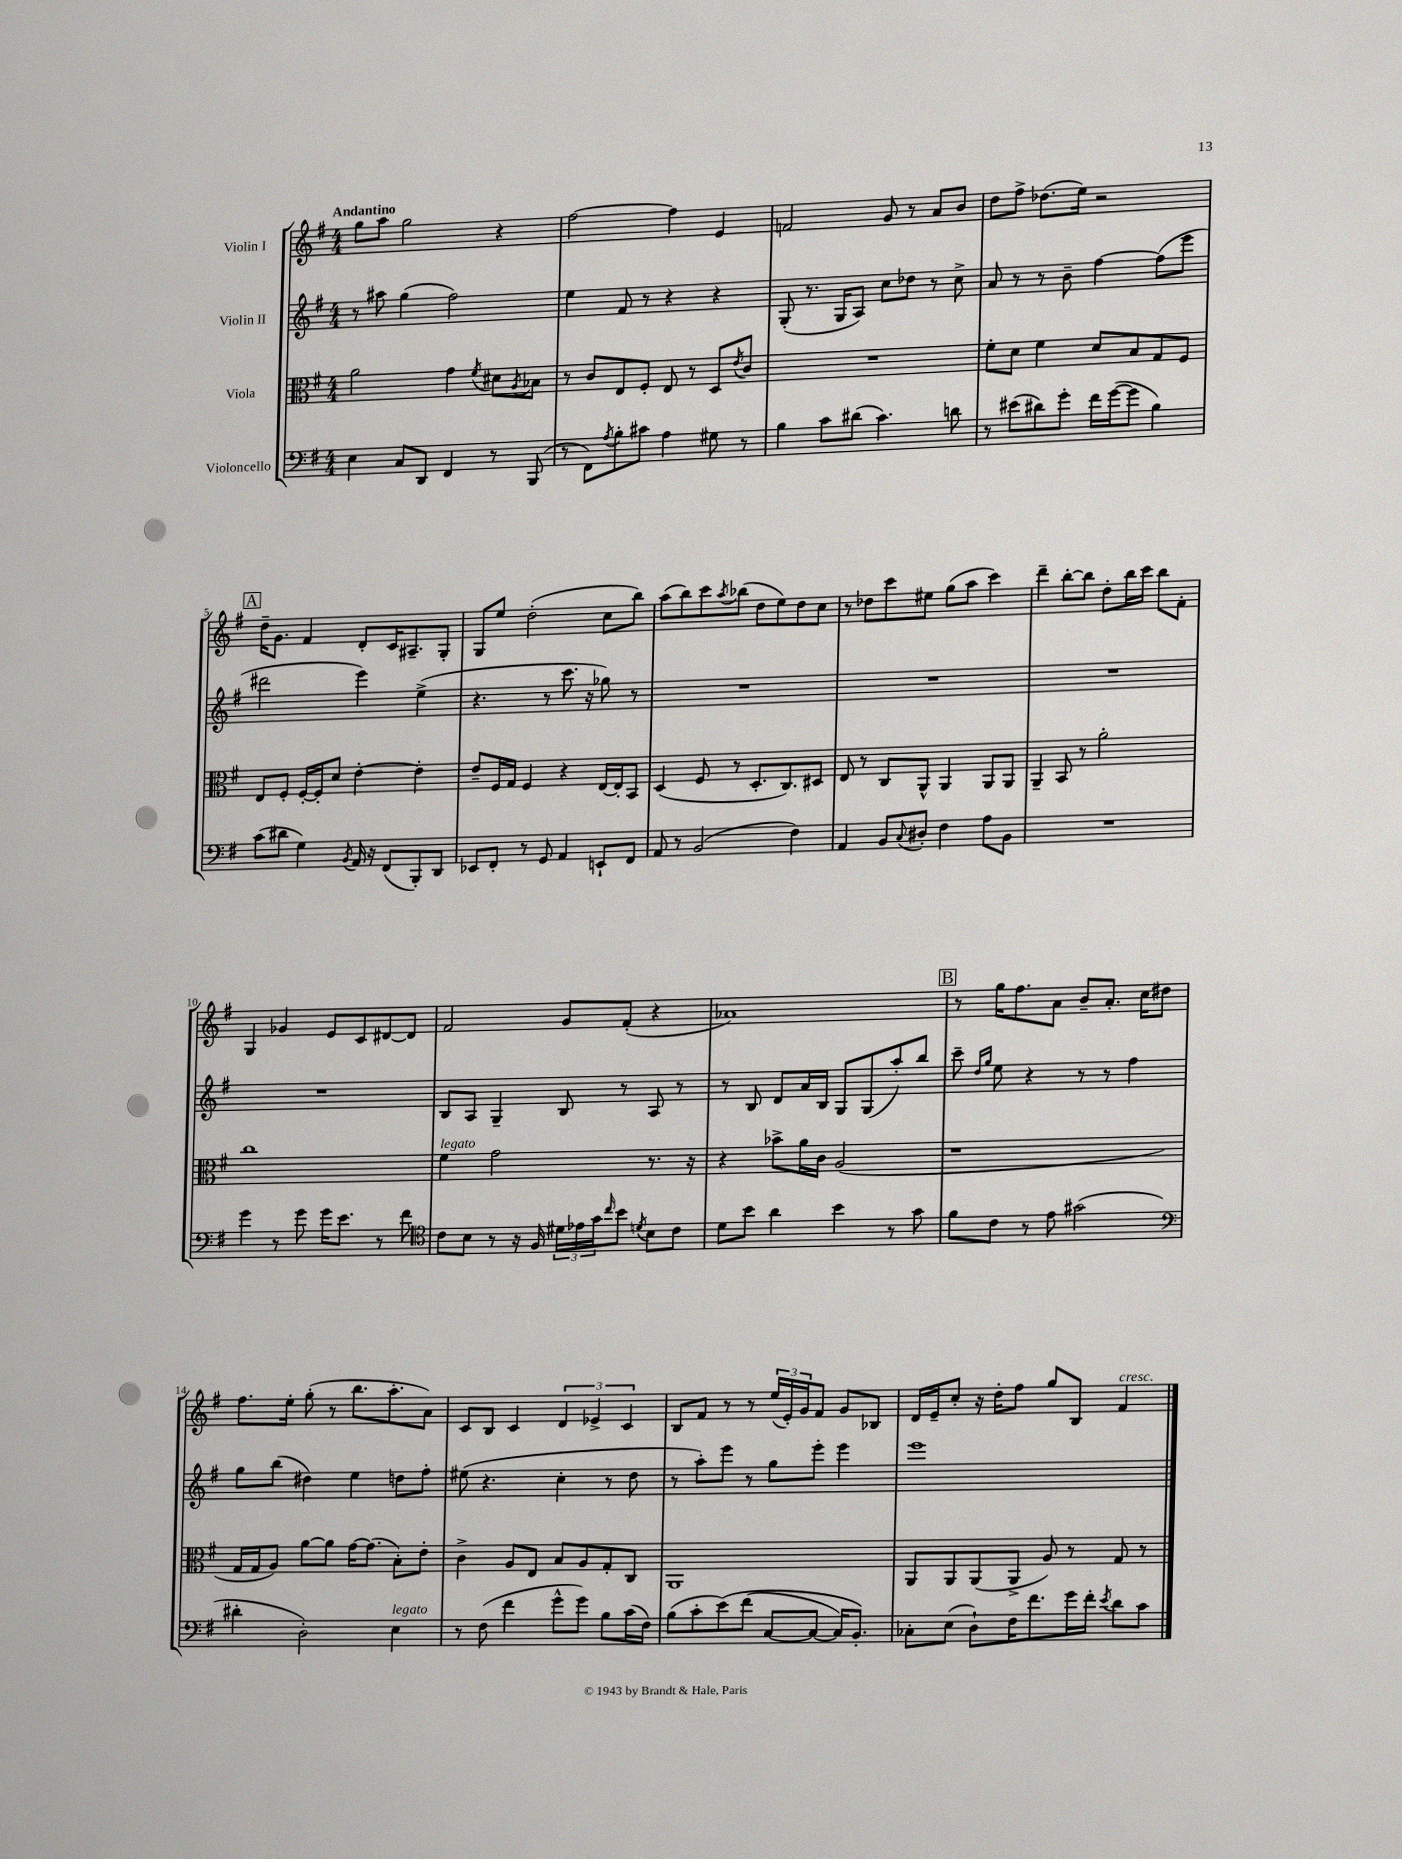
<<
\new StaffGroup <<
\new Staff = "s0" \with { instrumentName = "Violin I" } {
    \clef treble \key g \major \numericTimeSignature \time 4/4 \tempo "Andantino"
    g''8 a''8 g''2 r4 |
    fis''2~ fis''4 e'4 |
    f'2 g'8 r8 a'8 b'8 |
    d''8 fis''8-> des''8.( e''16) r2 |
    \mark \markup { \box "A" } d''16-- g'8. fis'4 d'8-. c'16 ais8.-- g8-. |
    g8 e''8 d''2-.( c''8 b''8) |
    a''8( b''8) c'''8 \acciaccatura { a''8 } bes''8( d''8 e''8) d''8 c''8 |
    r8 des''8 c'''8 eis''8 g''8( a''8 c'''4) |
    d'''4-- b''8~-. b''8 d''8-. b''16 c'''16 b''8 fis'8-. |
    g4 ges'4 e'8 c'8 dis'8~ dis'8 |
    fis'2 g'8 fis'8-.( r4 |
    aes'1) |
    \mark \markup { \box "B" } r8 g''16 fis''8. a'8 b'8-- a'8.-. c''16 dis''8 |
    fis''8. e''16-. g''8-.( r8 b''8. a''8.-. a'8) |
    c'8 b8 c'4 \tuplet 3/2 { d'4 ees'4-> c'4 } |
    b8 fis'8 r8 r8 \tuplet 3/2 { e''16( e'16-.) g'16 } fis'8 g'8 bes8 |
    d'16 e'16-- c''8-. r16 d''16-. fis''8 g''8 b8 fis'4^\markup { \italic "cresc." } \bar "|." |
}
\new Staff = "s1" \with { instrumentName = "Violin II" } {
    \clef treble \key g \major \numericTimeSignature \time 4/4
    r8 ais''8 g''4( fis''2) |
    e''4 fis'8 r8 r4 r4 |
    g8-.( r8. g16 a8) c''8 des''8 r8 c''8-> |
    a'8 r8 r8 b'8-- fis''4~ fis''8( e'''8 |
    \mark \markup { \box "A" } dis'''2 e'''4) e''4->( |
    r4. r8 c'''8. r16 ges''8) r8 |
    R1 |
    R1 |
    R1 |
    R1 |
    b8 a8 g4-- b8 r8 a8 r8 |
    r8 b8 d'8 a'16 b16 g8 g8( a''8-.) b''8 |
    \mark \markup { \box "B" } c'''8-- \grace { d''16 g''16 } e''8 r4 r8 r8 fis''4 |
    g''8 b''8( dis''4) e''4 d''8 fis''8-. |
    eis''8( r4. c''4-. r8 d''8 |
    r8 a''8-.) e'''8 r8 g''8 e'''8-. e'''4 |
    e'''1 \bar "|." |
}
\new Staff = "s2" \with { instrumentName = "Viola" } {
    \clef alto \key g \major \numericTimeSignature \time 4/4
    a'2 g'4 \acciaccatura { fis'8 } dis'8 \acciaccatura { a8 } bes8 |
    r8 c'8 e8 fis8-. e8 r8 d8 \acciaccatura { e'8 } c'8 |
    R1 |
    fis'8-. d'8 fis'4 d'8 b8 g8 fis8 |
    \mark \markup { \box "A" } e8 fis8-. fis16~-. fis16-. d'8 e'4~-. e'4-. |
    e'8-- fis16 g16 fis4 r4 e16~ e16-. b,8 |
    d4( fis8 r8 d8.-. c8.) dis8 |
    e8 r8 c8 a,8-^ a,4 a,8 a,8 |
    a,4-- b,8 r8 a'2-. |
    c''1 |
    fis'4^\markup { \italic "legato" } g'2 r8. r16 |
    r4 bes'8-> a'16 c'16 a2( |
    \mark \markup { \box "B" } r1 |
    g16 g16 a8) a'8~ a'8 g'16~ g'8.( b8-.) e'8-. |
    c'4-> a8 e8 b8 a8 g8-. c8 |
    a,1 |
    a,8 a,8 a,8( a,8-> a8) r8 g8 r8 \bar "|." |
}
\new Staff = "s3" \with { instrumentName = "Violoncello" } {
    \clef bass \key g \major \numericTimeSignature \time 4/4
    e4 c8 d,8 fis,4 r8 b,,8( |
    r8 fis,8) \acciaccatura { a8 } b8-. cis'8 a4 gis8 r8 |
    b4 c'8 dis'8( c'4.) d'8 |
    r8 eis'8( dis'8) g'8-. fis'16 g'16~( g'8 b4) |
    \mark \markup { \box "A" } c'8( dis'8 g4) \acciaccatura { b,8 } a,16 r16 fis,8( b,,8-.) d,8 |
    ees,8 fis,8-. r8 g,8 a,4 e,8-! fis,8 |
    a,8 r8 b,2( fis4) |
    a,4 b,8 \appoggiatura { c8 } dis8-. fis4 a8 b,8 |
    R1 |
    g'4 r8 g'8 g'16 e'8. r8 fis'8 |
    \clef tenor c'8 b8 r8 r16 fis16 \tuplet 3/2 { dis'16 ees'16 g'16 } \grace { c''16 } b'8 \acciaccatura { d'8 } b8 c'8 |
    d'8 b'8 a'4 b'4 r8 g'8 |
    \mark \markup { \box "B" } fis'8 c'8 r8 e'8 gis'2( |
    \clef bass dis'4-. d2-.) e4^\markup { \italic "legato" } |
    r8 fis8( fis'4 g'8-^ g'8) b8 c'16( fis16) |
    b8( c'8-. e'8)\( fis'8( c8~ c8~ c16) b,8.-.\) |
    ces8-. e8( d8-!) fis16 fis'8. g'16 fis'16-. \acciaccatura { e'8 } d'8 c'8 \bar "|." |
}
>>
>>
